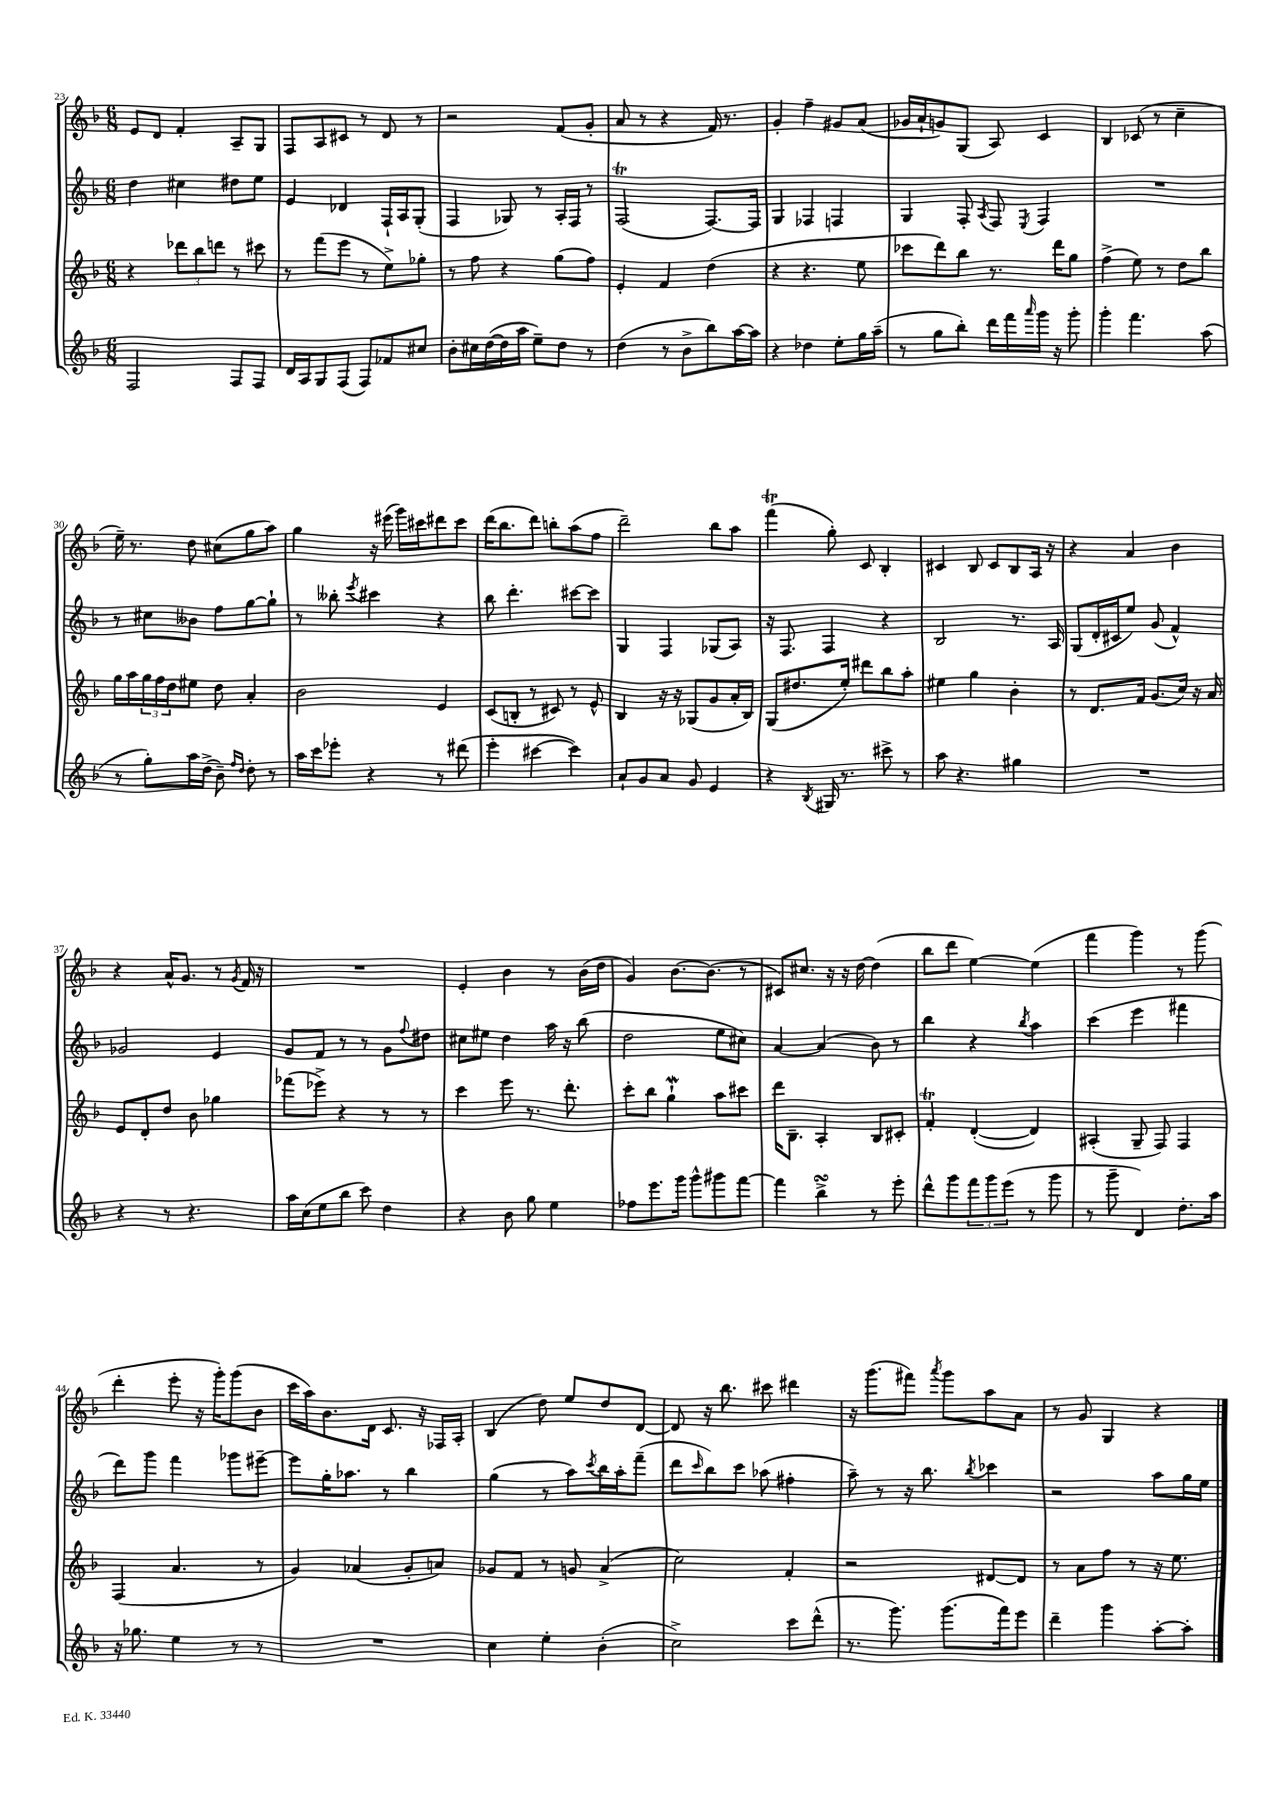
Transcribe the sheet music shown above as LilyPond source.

<<
\new StaffGroup <<
\new Staff = "s0" {
    \clef treble \key f \major \numericTimeSignature \time 6/8
    e'8 d'8 f'4-. a8-- g8 |
    f8 a8 cis'8 r8 d'8 r8 |
    r2 f'8( g'8-. |
    a'8 r8 r4 f'16) r8. |
    g'4-. f''4-- gis'8 a'8( |
    ges'16 a'16-! g'8) g8( a8) c'4 |
    bes4 ces'8( r8 c''4-- |
    e''16--) r8. d''8 cis''8( g''8 a''8) |
    g''4 r16 eis'''16( g'''16) cis'''16 dis'''8 cis'''8 |
    d'''16( bes''8. d'''8) b''8-. a''8( f''8 |
    d'''2--) bes''8 a''8 |
    f'''4\trill( g''8-.) c'8 bes4-. |
    cis'4 bes8 cis'8 bes8 a16 r16 |
    r4 a'4 bes'4 |
    r4 a'16-^ g'8. r8 \acciaccatura { g'8 } f'16 r16 |
    R2. |
    e'4-. bes'4 r8 bes'16( d''16 |
    g'4) bes'8.~ bes'8.( r8 |
    cis'8) cis''8. r16 r16 d''16~ d''4( |
    bes''8 d'''8 e''4~) e''4( |
    f'''4 g'''4) r8 g'''8( |
    d'''4-. e'''8-. r16 g'''16-.) g'''8( bes'8 |
    c'''16 a''16) bes'8. d'16 c'8. r16 fes16 a16-. |
    bes4( d''8) e''8 d''8 d'8~ |
    d'8 r16 bes''8. cis'''8 dis'''4 |
    r16 g'''8.( fis'''8) \acciaccatura { a'''8 } g'''8 a''8 a'8 |
    r8 g'8 g4 r4 \bar "|." |
}
\new Staff = "s1" {
    \clef treble \key f \major \numericTimeSignature \time 6/8
    d''4 cis''4 dis''8 e''8 |
    e'4 des'4 f16-! a16 g8-.( |
    f4 ges8) r8 a16-. f16 r8 |
    f2\trill( f8.~) f16 |
    g4 fes4 f4 |
    g4 f8-. \acciaccatura { a8 } f8 \acciaccatura { e8 } f4 |
    R2. |
    r8 cis''8 beses'8 f''8 g''8~ g''8-! |
    r8 beses''8-. \acciaccatura { e'''8 } cis'''4 r4 |
    bes''8 d'''4.-. cis'''8~ cis'''8 |
    g4 f4 ges8( a8) |
    r16 f8. f4 r4 |
    bes2 r8. a16 |
    g8( d'16-. cis'16 e''8) g'8( f'4-^) |
    ges'2 e'4 |
    g'8 f'8 r8 r8 g'8 \appoggiatura { f''8 } dis''8 |
    cis''8 eis''8 d''4 a''16 r16 bes''8( |
    d''2 e''8 cis''8) |
    a'4~ a'4( bes'8) r8 |
    bes''4 r4 \acciaccatura { bes''8 } a''4 |
    c'''4( e'''4 fis'''4 |
    d'''8) g'''8 f'''4 ges'''8 eis'''8~-- |
    eis'''8 g''16-. aes''8. r8 bes''4 |
    g''4( r8 a''8) \acciaccatura { c'''8 } bes''16 a''16-. f'''8--( |
    d'''8 \grace { c'''16 } bes''8) c'''8 aes''8( fis''4-. |
    a''8--) r8 r16 bes''8. \acciaccatura { bes''8 } ces'''4 |
    r2 a''8 g''16 e''16 \bar "|." |
}
\new Staff = "s2" {
    \clef treble \key f \major \numericTimeSignature \time 6/8
    r4 \tuplet 3/2 { des'''8 bes''8 d'''8 } r8 cis'''8 |
    r8 f'''8( e'''8 r8 e''8->) ges''8-. |
    r8 f''8 r4 g''8( f''8) |
    e'4-. f'4 d''4( |
    r4 r4. e''8 |
    ces'''8 d'''8) bes''8 r8. d'''16 g''8 |
    f''4->( e''8) r8 d''8 bes''8 |
    g''16 a''16 \tuplet 3/2 { g''16 f''16 d''16 } eis''8 d''8 a'4-. |
    bes'2 e'4 |
    c'8( b8-. r8 cis'8) r8 e'8-^ |
    bes4 r16 r16 ges8( g'8 a'16-. bes16) |
    g8( dis''8. e''16-.) dis'''8 bes''8 a''8-. |
    eis''4 g''4 bes'4-. |
    r8 d'8. f'16 g'8.( c''16) r16 a'16 |
    e'8 d'8-. d''8 bes'8 ges''4 |
    fes'''8( ees'''8->) r4 r8 r8 |
    c'''4 e'''8 r8. d'''8.-. |
    c'''8-. bes''8 g''4-!\mordent a''8 cis'''8 |
    d'''16 bes8.-- a4-. bes8 cis'8-. |
    f'4-.\trill d'4~-.( d'4) |
    ais4-.( g8-- f8) f4 |
    f4( a'4. r8 |
    g'4) aes'4( g'8-. a'8) |
    ges'8 f'8 r8 g'8 a'4->( |
    c''2) f'4-. |
    r2 dis'8~ dis'8 |
    r8 a'8 f''8 r8 r16 e''8. \bar "|." |
}
\new Staff = "s3" {
    \clef treble \key f \major \numericTimeSignature \time 6/8
    f2 f8 f8 |
    d'16 a16 g8 f8( f8) fes'8 cis''8 |
    bes'8-. cis''16 d''16~( d''16 a''16 e''8--) d''8 r8 |
    d''4( r8 bes'8-> bes''8) a''16~ a''16 |
    r4 des''4 e''8-. g''16 a''16--( |
    r8 g''8 bes''8-.) d'''16 f'''16 \grace { a'''16 } g'''16 r16 g'''8-. |
    g'''4-. f'''4. a''8( |
    r8 g''8-.) a''16 d''16->( bes'8--) \grace { f''16 d''16 } d''8-. r8 |
    a''16 c'''16 ees'''8-. r4 r8 dis'''8( |
    e'''4-. cis'''4~ cis'''4) |
    a'8-! g'8 a'8 g'8 e'4 |
    r4 \acciaccatura { bes8 } gis16 r8. cis'''8-> r8 |
    a''8 r4. gis''4 |
    R2. |
    r4 r8 r4. |
    a''16 c''16( e''8 bes''8 c'''8) d''4 |
    r4 bes'8 g''8 e''4 |
    fes''8 e'''8. g'''16 g'''8-^ gis'''8 f'''8~ |
    f'''4 bes''4->\turn r8 e'''8-. |
    d'''8-^ g'''8 \tuplet 3/2 { f'''8 g'''8 e'''8( } r8 g'''8 |
    r8 g'''8-- d'4) d''8.-. a''16 |
    r16 ges''8. e''4 r8 r8 |
    R2. |
    c''4 e''4-. bes'4-.( |
    c''2->) c'''8 d'''8-^( |
    r8. g'''8.) g'''8.( f'''16) e'''8 |
    d'''4-- g'''4 a''8~-. a''8-. \bar "|." |
}
>>
>>
\layout { \context { \Score currentBarNumber = #23 } }
